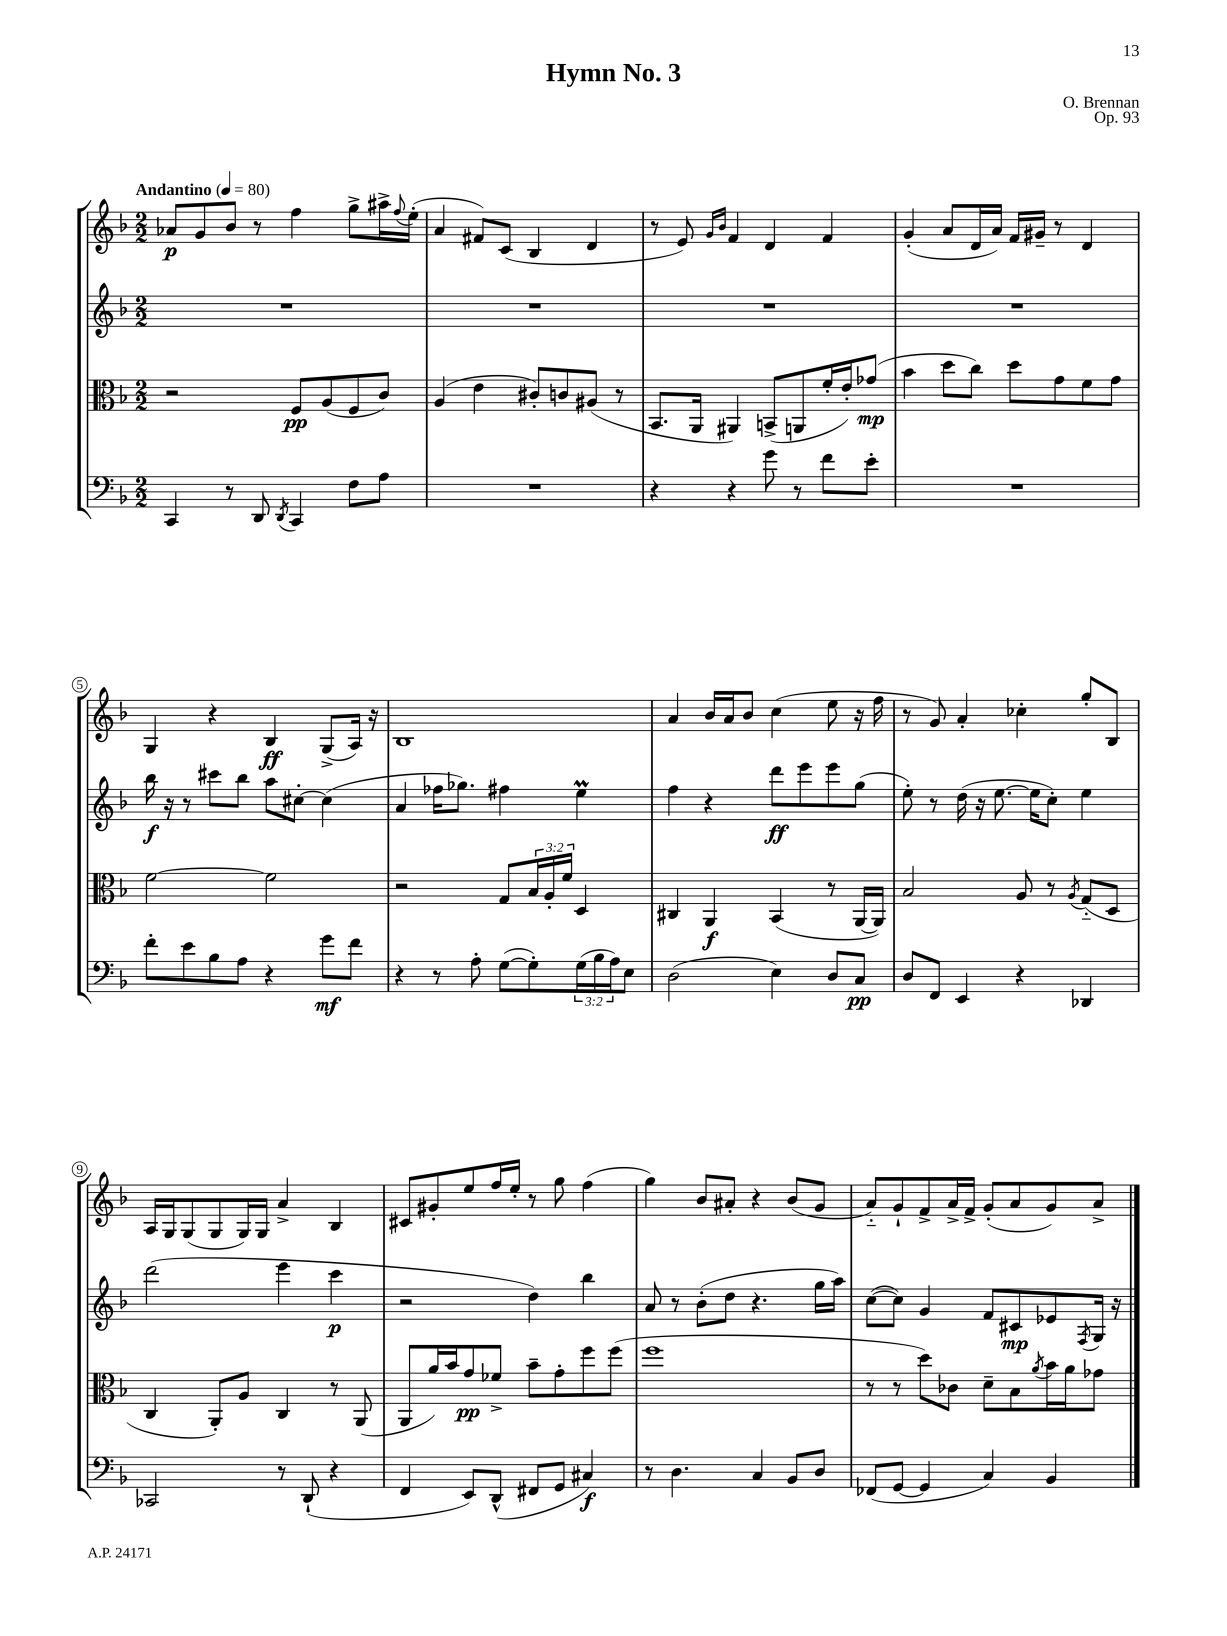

**kern	**dynam	**kern	**dynam	**kern	**dynam	**kern	**dynam
*part4	*part4	*part3	*part3	*part2	*part2	*part1	*part1
*staff4	*staff4	*staff3	*staff3	*staff2	*staff2	*staff1	*staff1
*clefF4	*	*clefC3	*	*clefG2	*	*clefG2	*
*k[b-]	*	*k[b-]	*	*k[b-]	*	*k[b-]	*
*M2/2	*	*M2/2	*	*M2/2	*	*M2/2	*
*MM80	*	*MM80	*	*MM80	*	*MM80	*
=1	=1	=1	=1	=1	=1	=1	=1
!	!	!	!	!	!	!LO:TX:a:B:t=Andantino	!
4CC/	.	2r	.	1r	.	8a-X/L	p
.	.	.	.	.	.	8g/	.
8r	.	.	.	.	.	8b-/J	.
8DD/	.	.	.	.	.	8r	.
8qDD/	.	.	.	.	.	.	.
4CC/	.	8F/L	pp	.	.	4ff\	.
.	.	(8A/	.	.	.	.	.
8F\L	.	8F/	.	.	.	8gg^\L	.
8A\J	.	8c/J)	.	.	.	16aa#X^\L	.
.	.	.	.	.	.	8qqff/	.
.	.	.	.	.	.	(16ee'\JJ	.
=2	=2	=2	=2	=2	=2	=2	=2
1r	.	(4A/	.	1r	.	4a/	.
.	.	4e\	.	.	.	8f#X/L)	.
.	.	.	.	.	.	(8c/J	.
.	.	8c#X'/L)	.	.	.	4B-/	.
.	.	8cn/	.	.	.	.	.
.	.	(8A#X/J	.	.	.	4d/	.
.	.	8r	.	.	.	.	.
=3	=3	=3	=3	=3	=3	=3	=3
4r	.	8.BB-/L	.	1r	.	8r	.
.	.	.	.	.	.	8e/)	.
.	.	16AA/Jk	.	.	.	.	.
.	.	.	.	.	.	16qqg/LL	.
.	.	.	.	.	.	16qqb-/JJ	.
4r	.	4AA#X/)	.	.	.	4f/	.
8g\	.	(8BBn^/L	.	.	.	4d/	.
8r	.	8AAn/	.	.	.	.	.
8f\L	.	16f'/L	.	.	.	4f/	.
.	.	16e'/J)	.	.	.	.	.
8e'\J	.	(8g-X/J	mp	.	.	.	.
=4	=4	=4	=4	=4	=4	=4	=4
1r	.	4b-\	.	1r	.	(4g'/	.
.	.	8dd\L	.	.	.	8a/L	.
.	.	8cc\J)	.	.	.	16d/L	.
.	.	.	.	.	.	16a/JJ)	.
.	.	8dd\L	.	.	.	16f/LL	.
.	.	.	.	.	.	16g#X~/JJ	.
.	.	8g\	.	.	.	8r	.
.	.	8f\	.	.	.	4d/	.
.	.	8g\J	.	.	.	.	.
!!LO:LB:g=z
=5	=5	=5	=5	=5	=5	=5	=5
8f'\L	.	[2f\	.	16bb-\	f	4G/	.
.	.	.	.	16r	.	.	.
8e\	.	.	.	8r	.	.	.
8B-\	.	.	.	8ccc#X\L	.	4r	.
8A\J	.	.	.	8bb-\J	.	.	.
4r	.	2f\]	.	8aa\L	.	4B-/	ff
.	.	.	.	[8cc#X'\J	.	.	.
8g\L	mf	.	.	(4cc#\]	.	(8G^/L	.
8f\J	.	.	.	.	.	16A/Jk)	.
.	.	.	.	.	.	16r	.
=6	=6	=6	=6	=6	=6	=6	=6
4r	.	2r	.	4a/	.	1B-	.
8r	.	.	.	16ff-X\KL	.	.	.
.	.	.	.	8.gg-X\J)	.	.	.
8A'\	.	.	.	.	.	.	.
([8G\L	.	8G/L	.	4ff#X\	.	.	.
8G'\])	.	24B-/L	.	.	.	.	.
.	.	24A'/	.	.	.	.	.
.	.	24f/JJ	.	.	.	.	.
(24G\L	.	4D/	.	4eem\	.	.	.
24B-\	.	.	.	.	.	.	.
24A\J)	.	.	.	.	.	.	.
8E\J	.	.	.	.	.	.	.
=7	=7	=7	=7	=7	=7	=7	=7
(2D\	.	4C#X/	.	4ff\	.	4a/	.
.	.	4AA/	f	4r	.	16b-/LL	.
.	.	.	.	.	.	16a/J	.
.	.	.	.	.	.	8b-/J	.
4E\)	.	(4BB-/	.	8ddd\L	ff	(4cc\	.
.	.	.	.	8eee\	.	.	.
8D/L	.	8r	.	8eee\	.	8ee\	.
8C/J	pp	[16AA/LL	.	(8gg\J	.	16r	.
.	.	16AA/JJ])	.	.	.	16ff\	.
=8	=8	=8	=8	=8	=8	=8	=8
8D/L	.	2B-/	.	8ee'\)	.	8r	.
8FF/J	.	.	.	8r	.	8g/)	.
4EE/	.	.	.	(16dd\	.	4a'/	.
.	.	.	.	16r	.	.	.
.	.	.	.	[8.ee\	.	.	.
4r	.	8A/	.	.	.	4cc-X'\	.
.	.	.	.	16ee\KL]	.	.	.
.	.	8r	.	8cc'\J)	.	.	.
.	.	8qA/	.	.	.	.	.
4DD-X/	.	(8G/L	.	4ee\	.	8gg'/L	.
.	.	8D/J	.	.	.	8B-/J	.
!!LO:LB:g=z
=9	=9	=9	=9	=9	=9	=9	=9
2CC-X/	.	4C/	.	(2ddd\	.	16A/LL	.
.	.	.	.	.	.	16G/J	.
.	.	.	.	.	.	(8G/	.
.	.	8AA'/L)	.	.	.	8G/	.
.	.	8A/J	.	.	.	16G/L)	.
.	.	.	.	.	.	16G/JJ	.
8r	.	4C/	.	4eee\	.	4a^/	.
(8DD`/	.	.	.	.	.	.	.
4r	.	8r	.	4ccc\	p	4B-/	.
.	.	(8AA/	.	.	.	.	.
=10	=10	=10	=10	=10	=10	=10	=10
4FF/	.	8AA/L	.	2r	.	8c#X/L	.
.	.	16a/L)	.	.	.	8g#X'/	.
.	.	16b-/J	.	.	.	.	.
8EE/L)	.	8g/	pp	.	.	8ee/	.
(8DD^^/J	.	8f-X^/J	.	.	.	16ff/L	.
.	.	.	.	.	.	16ee'/JJ	.
8FF#X/L	.	8b-~\L	.	4dd\)	.	8r	.
8GG/J	.	8g'\	.	.	.	8gg\	.
4C#X/)	f	8ff\	.	4bb-\	.	(4ff\	.
.	.	(8ff\J	.	.	.	.	.
=11	=11	=11	=11	=11	=11	=11	=11
8r	.	1ff	.	8a/	.	4gg\)	.
4.D\	.	.	.	8r	.	.	.
.	.	.	.	(8b-'\L	.	8b-/L	.
.	.	.	.	8dd\J	.	8a#X'/J	.
4C/	.	.	.	4.r	.	4r	.
8BB-/L	.	.	.	.	.	(8b-/L	.
8D/J	.	.	.	16gg\LL	.	8g/J	.
.	.	.	.	16aa\JJ)	.	.	.
=12	=12	=12	=12	=12	=12	=12	=12
(8FF-X/L	.	8r	.	([8cc\L	.	8a/L)	.
[8GG/J	.	8r	.	8cc\J])	.	8g`/	.
4GG/]	.	8dd\L)	.	4g/	.	8f^/	.
.	.	8c-X\J	.	.	.	16a^/L	.
.	.	.	.	.	.	16f^/JJ	.
4C/)	.	8d~\L	.	8f/L	.	(8g'/L	.
.	.	8B-\	.	8c#X/	mp	8a/	.
.	.	8qa/	.	.	.	.	.
4BB-/	.	16b-\L	.	8e-X/	.	8g/)	.
.	.	16a\J	.	.	.	.	.
.	.	.	.	8qF/	.	.	.
.	.	8g-X\J	.	16G/Jk	.	8a^/J	.
.	.	.	.	16r	.	.	.
==	==	==	==	==	==	==	==
*-	*-	*-	*-	*-	*-	*-	*-
